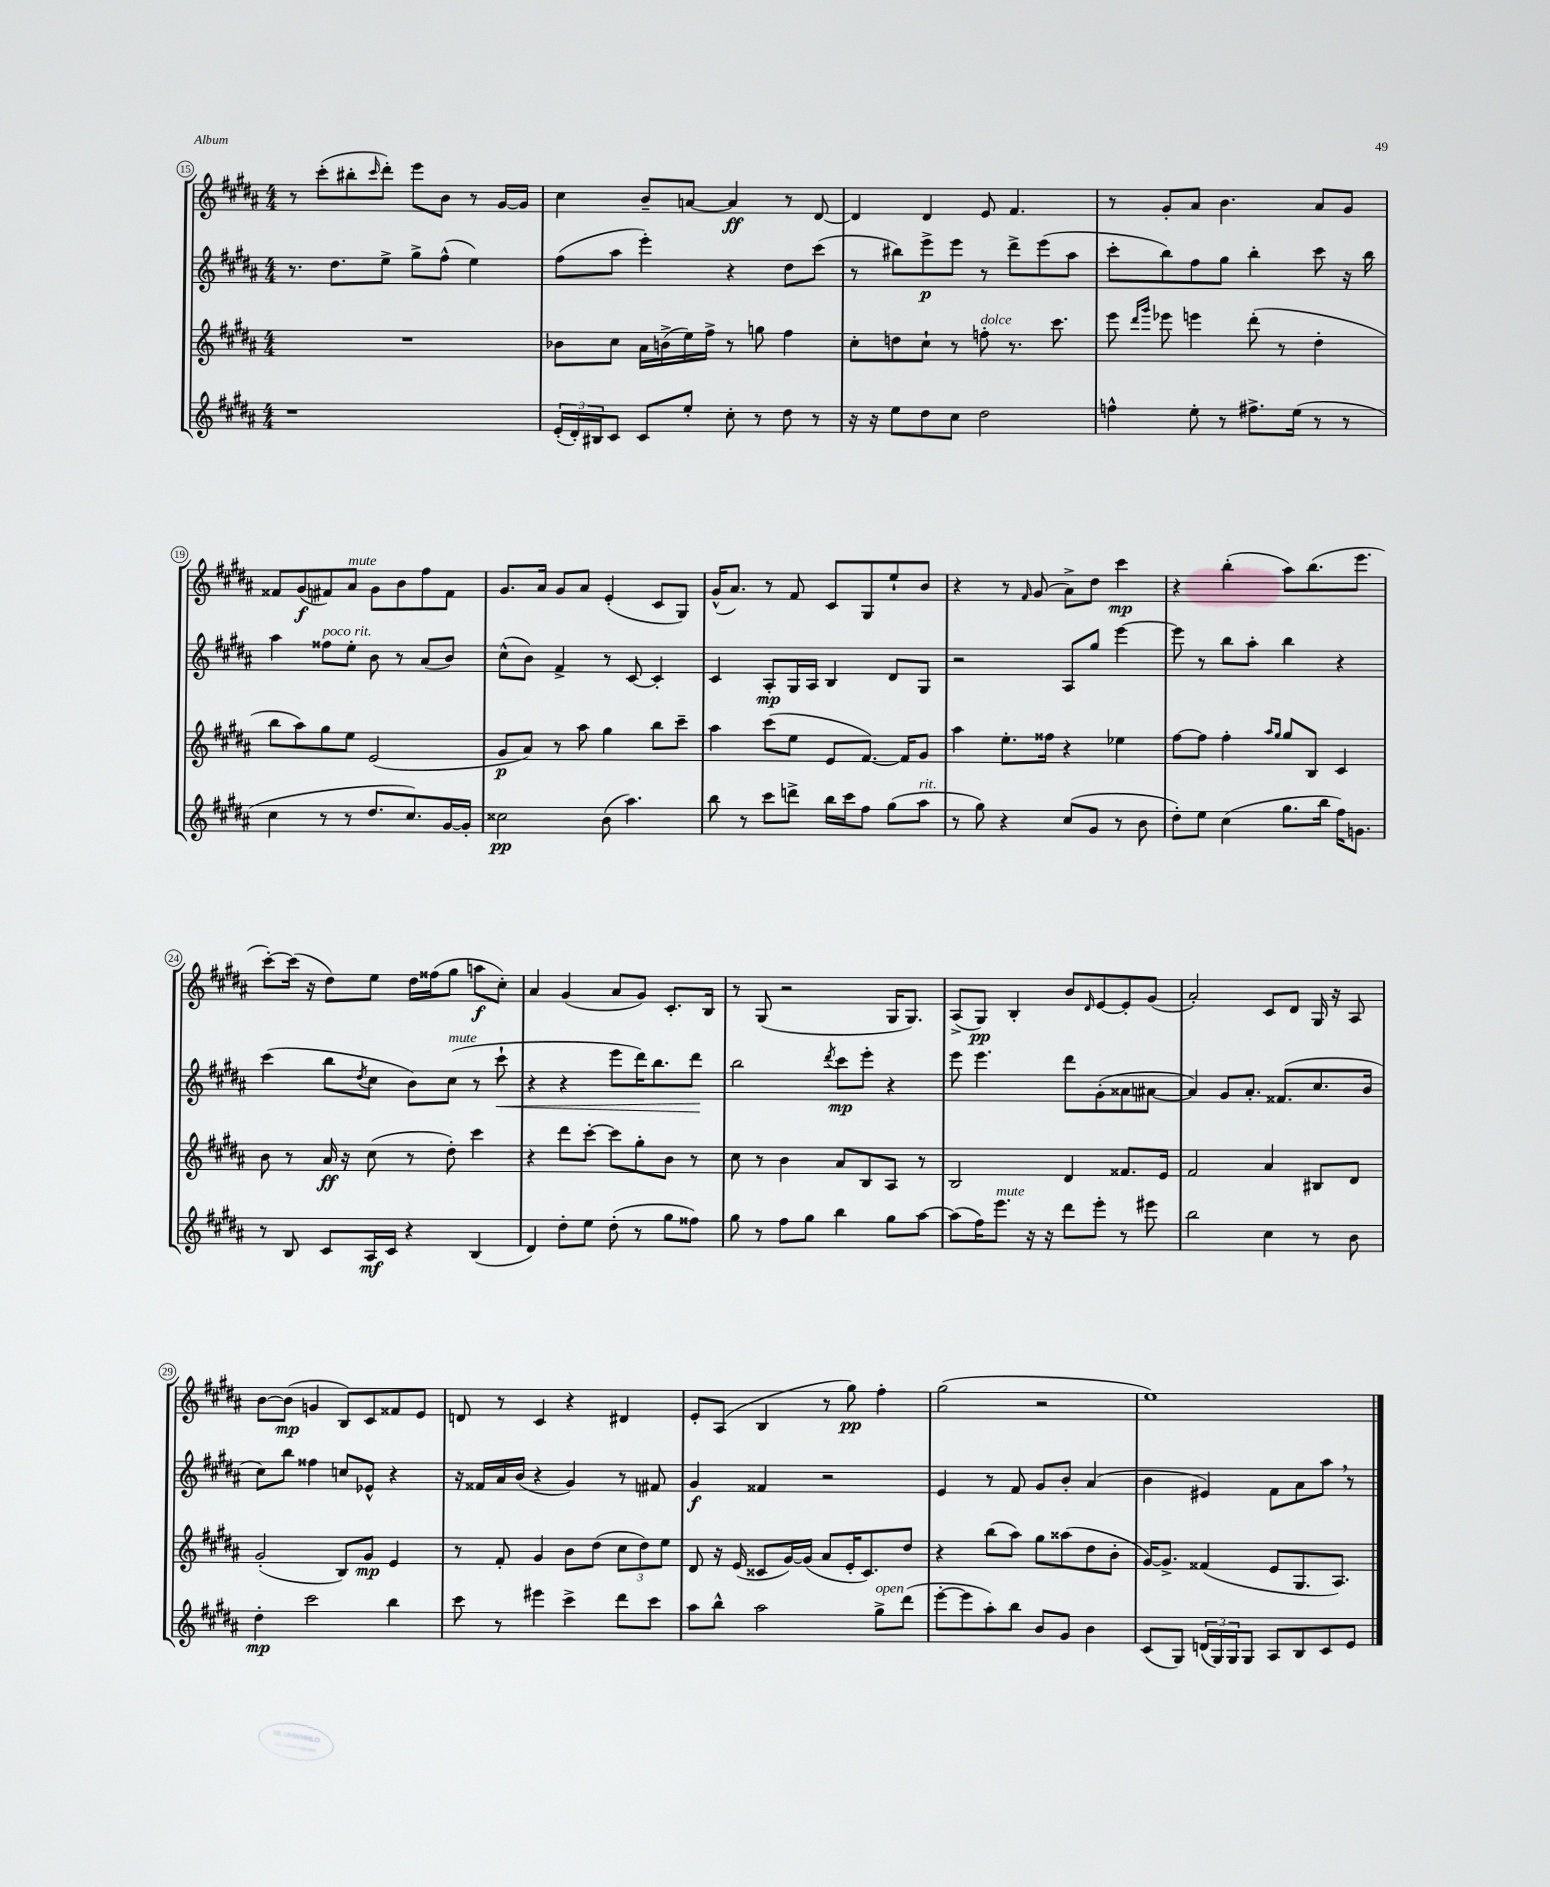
<<
\new StaffGroup <<
\new Staff = "s0" {
    \clef treble \key b \major \numericTimeSignature \time 4/4
    r8 cis'''8-.( bis''8-. \grace { cis'''16 } dis'''8-.) e'''8 b'8 r8 gis'16~ gis'16 |
    cis''4 b'8-- a'8~ a'4\ff r8 dis'8~ |
    dis'4 dis'4 e'8 fis'4. |
    r8 gis'8-. ais'8 b'4. ais'8 gis'8 |
    fisis'8 gis'8\f( fis'8) ais'8^\markup { \italic "mute" } gis'8 b'8 fis''8 fis'8 |
    gis'8. ais'16 gis'8 ais'8 e'4-.( cis'8 gis8) |
    gis'16-^( ais'8.) r8 fis'8 cis'8 gis8 e''8-! b'8 |
    r4 r8 \grace { fis'16 } gis'8( ais'8->) dis''8 cis'''4\mp |
    r4 b''4-.( ais''8) b''8.( e'''8. |
    cis'''8~-.) cis'''16( r16 dis''8) e''8 dis''16 fisis''16( gis''8 a''8\f cis''8-.) |
    ais'4 gis'4( ais'8 gis'8) cis'8.-. b16 |
    r8 gis8( r2 gis16 gis8.) |
    ais8->( gis8\pp) b4-. b'8 \grace { dis'16 } e'8~ e'8-. gis'8( |
    ais'2-.) cis'8 dis'8 gis16 r16 ais8 |
    b'8~ b'8\mp( g'4 b8) cis'8 fisis'8 e'8 |
    d'8 r8 cis'4 r4 dis'4 |
    e'8-. ais8( b4 r8 gis''8\pp) fis''4-. |
    gis''2( r2 |
    e''1) \bar "|." |
}
\new Staff = "s1" {
    \clef treble \key b \major \numericTimeSignature \time 4/4
    r8. dis''8. e''8-> gis''8-> fis''8-^( e''4) |
    fis''8( ais''8 e'''4-.) r4 dis''8 cis'''8( |
    r8 bis''8) e'''8->\p e'''8 r8 dis'''8-> e'''8( ais''8 |
    cis'''8-. b''8) fis''8 gis''8 b''4-. cis'''8 r16 b''16 |
    ais''4 fisis''8^\markup { \italic "poco rit." } e''8-. b'8 r8 ais'8( b'8) |
    cis''8-^( b'8) fis'4-> r8 cis'8~ cis'4-. |
    cis'4 ais8-.\mp gis16 ais16 b4 dis'8 gis8 |
    r2 ais8 gis''8 e'''4~ |
    e'''8 r8 b''8 ais''8-. b''4 r4 |
    cis'''4( b''8 \acciaccatura { dis''8 } cis''8 b'8) cis''8^\markup { \italic "mute" }( r8 cis'''8-!\< |
    r4 r4 e'''8 dis'''16) b''8. dis'''8\! |
    b''2 \acciaccatura { dis'''8 } cis'''8\mp e'''8-. r4 |
    e'''8 e'''4. dis'''8 gis'8-.( aisis'8 ais'8~ |
    ais'4) gis'8 ais'8.-. fisis'8.( cis''8. b'16 |
    cis''8) b''8 fisis''4 c''8 ees'8-^ r4 |
    r16 fisis'16 ais'16 b'16( r4 gis'4) r8 fis'8 |
    gis'4\f fisis'4 r2 |
    e'4 r8 fis'8 gis'8 b'8-. ais'4( |
    b'4 eis'4) fis'8 ais'8 ais''8 \breathe r8 \bar "|." |
}
\new Staff = "s2" {
    \clef treble \key b \major \numericTimeSignature \time 4/4
    R1 |
    bes'8 cis''8 ais'16 b'16->( e''16) fis''16-> r8 g''8 fis''4 |
    cis''8-. d''8 cis''8-! r8 f''8-.^\markup { \italic "dolce" } r8. cis'''8. |
    e'''8 \grace { dis'''16 gis'''16 } ees'''8 e'''4 dis'''8-.( r8 dis''4-. |
    b''8 ais''8) gis''8 e''8 e'2( |
    gis'8\p ais'8) r8 ais''8 gis''4 b''8 cis'''8-- |
    ais''4 cis'''8( e''8 e'8 fis'8.~) fis'16 gis'8 |
    ais''4 e''8.-. fisis''16 r4 ees''4 |
    fis''8~ fis''8 fis''4-. \grace { ais''16 gis''16 } gis''8 b8 cis'4 |
    b'8 r8 ais'16\ff r16 cis''8( r8 dis''8-.) cis'''4 |
    r4 dis'''8 cis'''8~-. cis'''8 gis''8-. b'8 r8 |
    cis''8 r8 b'4 ais'8 b8 ais8 r8 |
    b2 dis'4 fisis'8. e'16 |
    fis'2 ais'4 bis8 dis'8 |
    gis'2-.( b8) gis'8\mp e'4 |
    r8 fis'8-. gis'4 b'8 dis''8( \tuplet 3/2 { cis''8 dis''8) e''8 } |
    dis'8 r16 e'16( cisis'8 gis'16~) gis'16( ais'8 e'16-. cisis'8.) dis''8 |
    r4 b''8( ais''8) gis''8 aisis''8( dis''8 b'8-. |
    gis'16~) gis'8.-> fisis'4( e'8 gis8. ais8.) \bar "|." |
}
\new Staff = "s3" {
    \clef treble \key b \major \numericTimeSignature \time 4/4
    r1 |
    \tuplet 3/2 { e'16-.( dis'16-.) bis16 } cis'8 cis'8 e''8-. cis''8-. r8 dis''8 r8 |
    r16 r16 e''8 dis''8 cis''8 dis''2 |
    f''4-^ e''8-. r8 fis''8.-> e''16( r8 r8 |
    cis''4 r8 r8 dis''8. cis''8.) gis'16~ gis'16-. |
    cisis''2\pp b'8( ais''4.) |
    b''8 r8 cis'''8 d'''8-> b''16 cis'''16 fis''8 gis''8( ais''8^\markup { \italic "rit." } |
    r8 gis''8) r4 cis''8( gis'8 r8 b'8 |
    dis''8-.) e''8 cis''4( gis''8. b''16 fis''16) g'8. |
    r8 b8 cis'8 ais16\mf cis'16 r4 b4( |
    dis'4) dis''8-. e''8 dis''8-.( r8 gis''8 fisis''8) |
    gis''8 r8 fis''8 gis''8 b''4 gis''8 ais''8~ |
    ais''8( fis''16) e'''8.^\markup { \italic "mute" } r16 r16 dis'''8 e'''8-. r8 eis'''8 |
    b''2 cis''4 r8 b'8 |
    dis''4-.\mp cis'''2 b''4 |
    cis'''8 r8 eis'''4 cis'''4-> dis'''8 cis'''8 |
    ais''8 b''8-^ ais''2 gis''8->^\markup { \italic "open" } dis'''8( |
    e'''8~-. e'''8 ais''8-.) b''8 b'8 gis'8 b'4 |
    cis'8( gis8) \tuplet 3/2 { d'16( gis16) gis16 } gis8 ais8 b8 cis'8 e'8 \bar "|." |
}
>>
>>
\layout { \context { \Score currentBarNumber = #15 \override BarNumber.stencil = #(make-stencil-circler 0.1 0.3 ly:text-interface::print) } }
